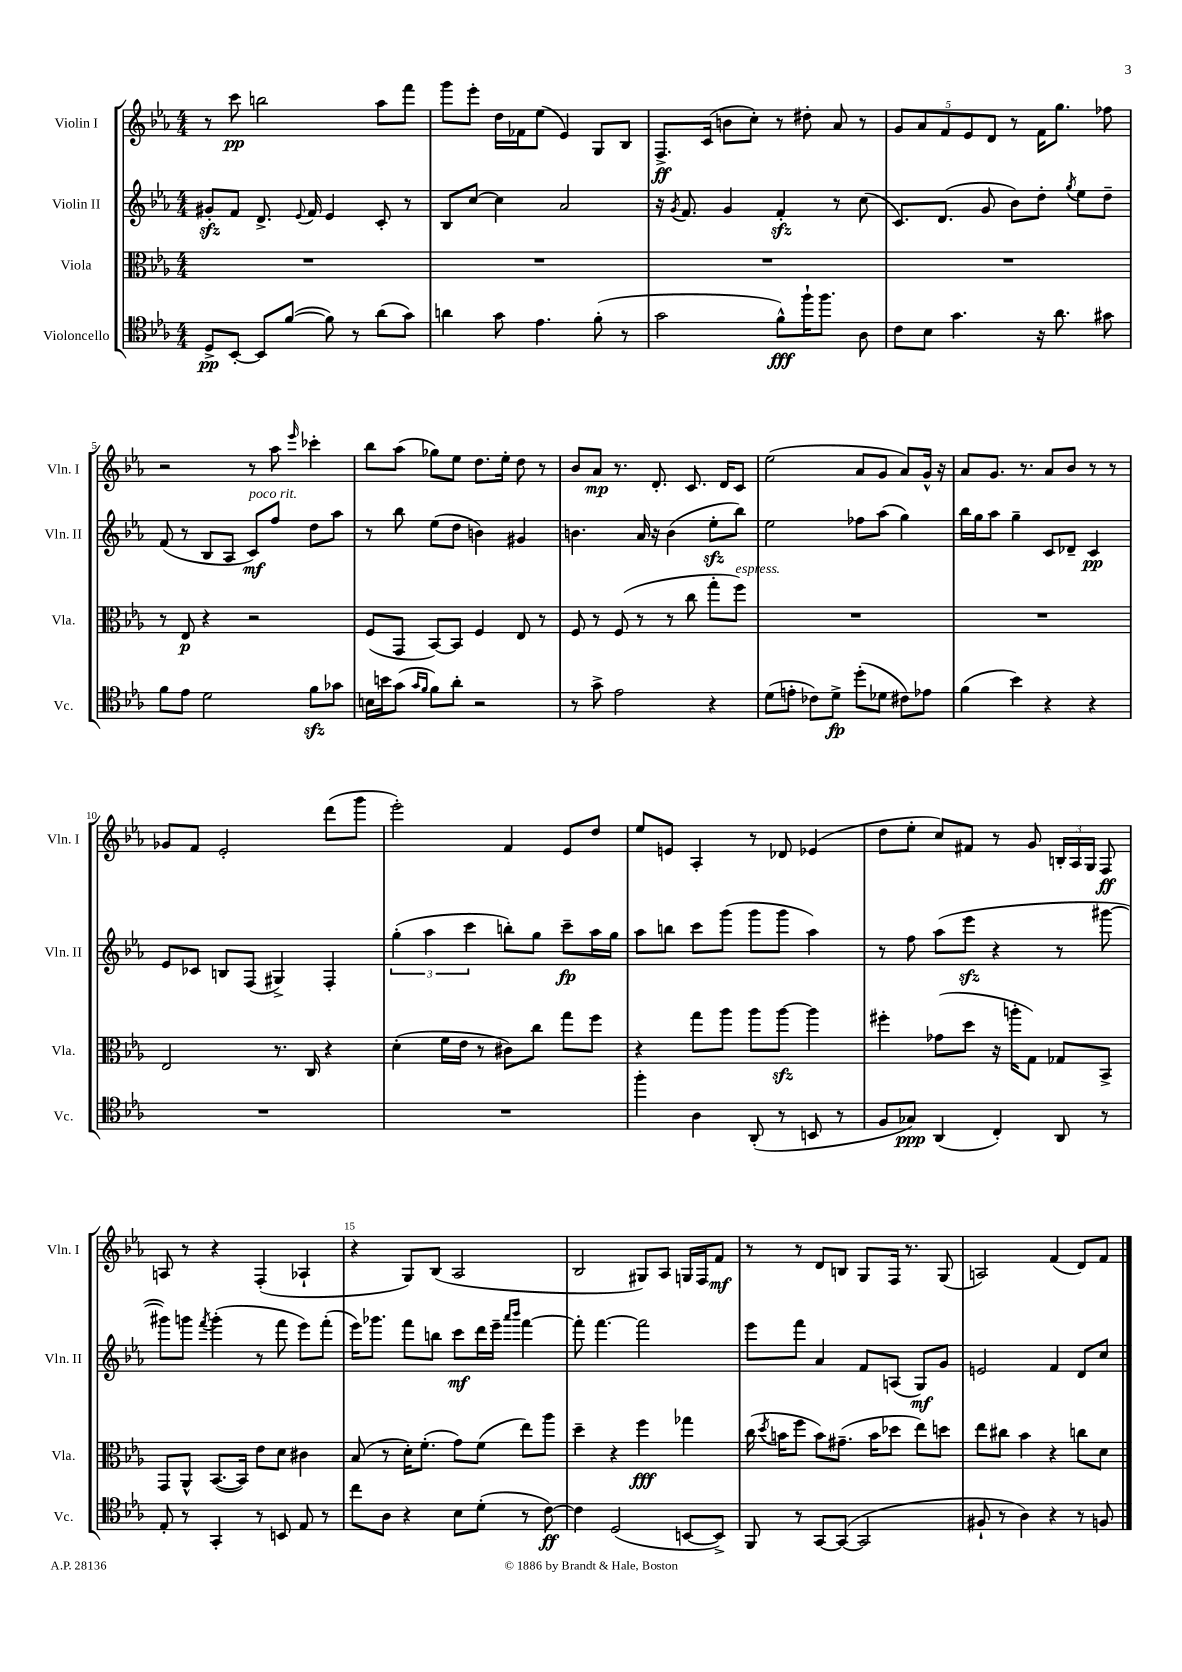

**kern	**kern	**kern	**kern
*staff4	*staff3	*staff2	*staff1
*clefC4	*clefC3	*clefG2	*clefG2
*k[b-e-a-]	*k[b-e-a-]	*k[b-e-a-]	*k[b-e-a-]
*M4/4	*M4/4	*M4/4	*M4/4
8D^	1r	8g#'	8r
[8BB-'	.	8f	8ccc
8BB-]	.	8.d^	2bb
([8f	.	.	.
.	.	8qqe-	.
.	.	16f	.
8f])	.	4e-	.
8r	.	.	.
(8a-	.	8c'	8aa-
8g)	.	8r	8fff
=	=	=	=
4a	1r	8B-	8ggg
.	.	[8cc	8eee-'
8g	.	4cc]	16dd
.	.	.	16f-
4.e-	.	.	(8ee-
.	.	2a-	4e-)
(8f'	.	.	8G
8r	.	.	8B-
=	=	=	=
2g	1r	16r	8.F^
.	.	8qg	.
.	.	8.f	.
.	.	.	(16c
.	.	4g	8b
.	.	.	8cc')
8f^^)	.	4f'	8r
16ff`	.	.	8dd#'
8.ff	.	.	.
.	.	8r	8a-
8A-	.	(8cc	8r
=	=	=	=
8c	1r	8.c)	10g
.	.	.	10a-
8B-	.	.	.
.	.	(8.d	.
.	.	.	10f
4.g	.	.	.
.	.	.	10e-
.	.	8g	.
.	.	.	10d
.	.	8b-)	8r
16r	.	8dd'	16f
8.a-	.	.	8.gg
.	.	8qgg	.
.	.	8ee-	.
8g#	.	8dd~	8ff-
=	=	=	=
8f	8r	(8f	2r
8e-	8E-	8r	.
2d	4r	8B-	.
.	.	8A-	.
.	2r	8c)	8r
.	.	8ff	8aa-
.	.	.	16qqeee-
8f	.	8dd	4ccc-'
8g-	.	8aa-	.
=	=	=	=
16B	(8F	8r	8bb-
16b	.	.	.
(8g	8GG	8bb-	(8aa-
16qqg	.	.	.
16qqf	.	.	.
8f)	[8BB-)	(8ee-	8gg-)
8a-'	8BB-]	8dd	8ee-
2r	4F	4b)	8.dd
.	.	.	16ee-'
.	8E-	4g#	8dd
.	8r	.	8r
=	=	=	=
8r	8F	4.b	8b-
8g^	8r	.	8a-
2e-	(8F	.	8.r
.	8r	16a-	.
.	.	16r	8.d'
.	8r	(4b	.
.	8cc	.	8.c
4r	8gg'	8ee-'	.
.	.	.	16d
.	8ff)	8bb-)	8c
=	=	=	=
(8d	1r	2ee-	(2ee-
8e'	.	.	.
8c-)	.	.	.
8d^	.	.	.
(8dd'	.	8ff-	8a-
8d-	.	(8aa-	8g
8c#)	.	4gg)	8a-)
8e-	.	.	16g^^
.	.	.	16r
=	=	=	=
(4f	1r	16bb-	8a-
.	.	16gg	.
.	.	8aa-	8.g
4b-)	.	4gg~	.
.	.	.	8.r
4r	.	8c	8a-
.	.	8d-~	8b-
4r	.	4c	8r
.	.	.	8r
=	=	=	=
1r	2E-	8e-	8g-
.	.	8c-	8f
.	.	8B	2e-'
.	.	(8F	.
.	8.r	4G#^)	.
.	16C	.	.
.	4r	4F'	(8ddd
.	.	.	8ggg
=	=	=	=
1r	(4d'	(6gg'	2eee-')
.	.	6aa-	.
.	16f	.	.
.	16e-	.	.
.	.	6ccc	.
.	8r	.	.
.	8c#)	8bb')	4f
.	8cc	8gg	.
.	8gg	8ccc~	8e-
.	8ff	16aa-	8dd
.	.	16gg	.
=	=	=	=
4ff'	4r	8aa-	8ee-
.	.	8bb	8e
4A-	8gg	8ccc	4A-'
.	8aa-	(8ggg	.
(8AA-'	8aa-	8ggg	8r
8r	[8aa-	8ggg	8d-
8BB	4aa-]	4aa-)	(4e-
8r	.	.	.
=	=	=	=
8F	4ff#'	8r	8dd
8G-)	.	8ff	8ee-'
(4AA-	(8g-	(8aa-	8cc)
.	8dd	8eee-	8f#
4C')	16r	4r	8r
.	16aa'	.	.
.	8G)	.	8g
8AA-	8G-	8r	24B'
.	.	.	24A-
.	.	.	24G
8r	8BB-^	[8ggg#	8F
=	=	=	=
8E-'	8GG	8ggg#])	8A
8r	8AA-^^	8ggg	8r
.	.	8qfff	.
4GG'	([8.BB-	(4ggg'	4r
.	16BB-])	.	.
8r	8e-	8r	(4F'
8BB	8d	8fff	.
8E-	4c#	8eee-)	4A-`
8r	.	(8fff'	.
=	=	=	=
8cc	(8B-	16eee-)	4r
.	.	8.ggg-	.
8A-	8r	.	.
4r	16d')	8fff	8G)
.	(8.f'	.	.
.	.	8bb	(8B-
8B-	8g)	8ccc	2A-
(8d'	(8f	16ddd	.
.	.	16eee-~	.
.	.	16qqaaa-	.
.	.	16qqbbb-	.
8r	8ee-)	[4fff	.
[8c)	8aa-	.	.
=	=	=	=
4c]	4dd~	8fff']	2B-
.	.	[4.fff	.
(2D	4r	.	.
.	4ff	2fff]	8G#)
.	.	.	8A-
[8BB	4gg-	.	16G
.	.	.	16F
8BB^])	.	.	8f
=	=	=	=
8FF	(16cc	8eee-	8r
.	8qdd	.	.
.	16b	.	.
8r	8ff	8fff	8r
[8GG	8b)	4a-	8d
(8GG_	(8.g#~	.	8B
2GG]	.	8f	8G
.	16b	.	.
.	8dd-	(8A	16F
.	.	.	8.r
.	8ee-)	8G)	.
.	8dd	8g	(8G
=	=	=	=
8F#`	8ee-	2e	2A)
8r	8cc#	.	.
4A-)	4b-	.	.
4r	4r	4f	(4f
8r	8cc	8d	8d)
8F	8d	8cc	8f
==	==	==	==
*-	*-	*-	*-
